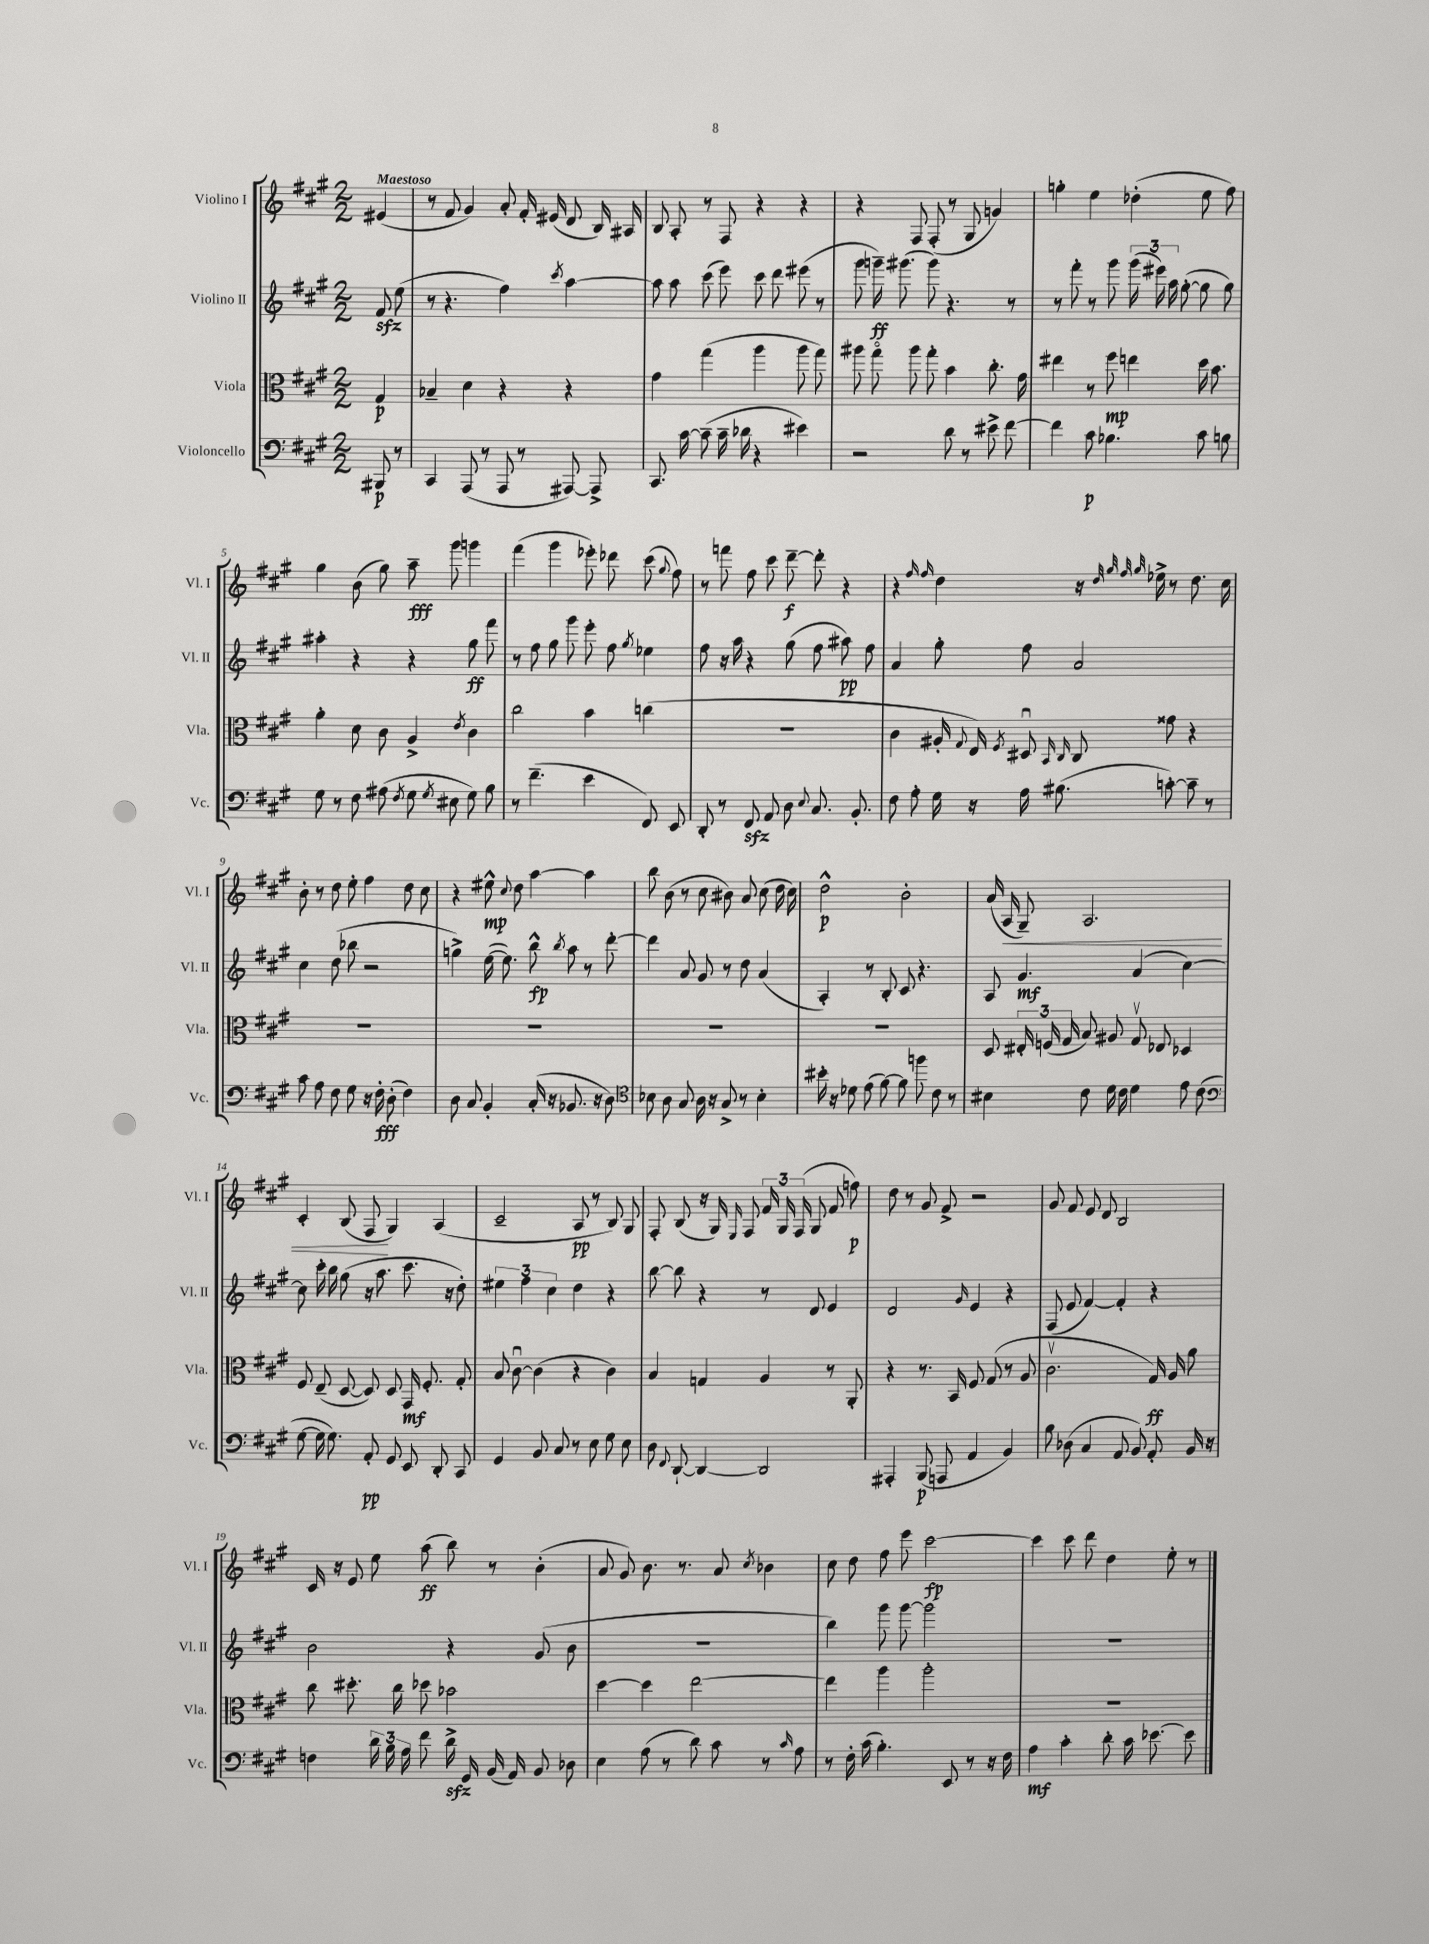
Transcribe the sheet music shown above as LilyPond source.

<<
\new StaffGroup <<
\new Staff = "s0" \with { instrumentName = "Violino I" shortInstrumentName = "Vl. I" } {
    \clef treble \key a \major \numericTimeSignature \time 2/2 \partial 4 \tempo "Maestoso"
    \autoBeamOff eis'4( |
    r8 fis'8 gis'4) a'8-. fis'16-. eis'16( d'8 b16) ais16 |
    b8 a8-. r8 fis8 r4 r4 |
    r4 fis8 fis8-.( r8 gis8 g'4) |
    g''4-. e''4 des''4-.( e''8 fis''8) |
    gis''4 b'8( gis''8) a''8--\fff gis'''8 g'''4 |
    fis'''4( gis'''4 ees'''8-.) des'''8 cis'''8( \appoggiatura { gis''8 } fis''8) |
    r8 f'''8 fis''8 cis'''8 d'''8~--\f d'''8-. r4 |
    r4 \grace { fis''16 fis''16 } d''4 r16 \grace { d''32 gis''32 fis''32 gis''32 } ees''16-> r8 d''8. cis''16 |
    b'8-. r8 d''8 e''8-. fis''4 d''8 cis''8 |
    r4 eis''8-^\mp \appoggiatura { cis''8 } d''8 a''4~ a''4 |
    b''8 b'8( r8 cis''8 bis'8) a'8 cis''8( d''16 cis''16) |
    d''2-^\p b'2-. |
    a'16( a16\< gis8--) a2. |
    cis'4-. b8( fis8\! gis4) a4( |
    cis'2-- a8\pp r8 b8) gis8 |
    fis8-. b8( r16 gis16) \grace { e16 } fis8 \tuplet 3/2 { fis'16 gis16 fis16( } gis8 fis'8 f''8\p) |
    d''8 r8 gis'8 fis'8-> r2 |
    gis'8 fis'8 e'8 d'8 b2 |
    cis'16 r16 e'8 e''8 a''8\ff( b''8) r8 b'4-.( |
    a'8 gis'8) b'8. r8. a'8 \acciaccatura { cis''8 } bes'4 |
    cis''8 d''8 fis''8 e'''8 cis'''2~\fp |
    cis'''4 cis'''8 d'''8 d''4 e''8-. r8 \bar "|." |
}
\new Staff = "s1" \with { instrumentName = "Violino II" shortInstrumentName = "Vl. II" } {
    \clef treble \key a \major \numericTimeSignature \time 2/2 \partial 4
    \autoBeamOff fis'8\sfz e''8( |
    r8 r4. fis''4) \acciaccatura { cis'''8 } a''4~ |
    a''8 a''8 cis'''8( e'''8) cis'''8 d'''8 eis'''8( r8 |
    gis'''8 g'''16--\ff) gis'''8.( gis'''8) r4. r8 |
    r8 fis'''8-. r8 gis'''8 \tuplet 3/2 { gis'''16( eis'''16) a''16 } gis''8~-.( gis''8 gis''8) |
    ais''4-. r4 r4 gis''8\ff fis'''8 |
    r8 fis''8 gis''8 gis'''8 e'''8-. fis''8 \acciaccatura { gis''8 } ees''4 |
    fis''8 r16 a''16 r4 gis''8( fis''8 ais''8\pp) fis''8 |
    a'4 gis''8-. fis''8 a'2 |
    cis''4 d''8( bes''8 r2 |
    g''4->) e''16~( e''8.) b''8-^\fp \acciaccatura { b''8 } a''8 r8 d'''8~-. |
    d'''4 a'8 gis'8 r8 d''8 a'4( |
    a4-.) r8 b8-. cis'8 r4. |
    a8 gis'4.\mf a'4( cis''4~) |
    cis''8 cis'''16-. b''16 gis''8( r16 a''8. cis'''8. r16 d''8-.) |
    \tuplet 3/2 { eis''4 fis''4 cis''4 } d''4 r4 |
    b''8~ b''8 r4 r8 d'8 e'4 |
    d'2 \grace { gis'16 } e'4 r4 |
    fis8( e'8 fis'4~) fis'4-. r4 |
    b'2 r4 gis'8( b'8 |
    R1 |
    b''4) gis'''8 gis'''8~ gis'''2 |
    R1 \bar "|." |
}
\new Staff = "s2" \with { instrumentName = "Viola" shortInstrumentName = "Vla." } {
    \clef alto \key a \major \numericTimeSignature \time 2/2 \partial 4
    \autoBeamOff gis4\p |
    bes4-- d'4 r4 r4 |
    gis'4 gis''4( a''4 a''8 gis''8) |
    ais''8 gis''8\flageolet ais''8 gis''8-. b'4 cis''8.-. gis'16 |
    eis''4 r8 fis''8\mp e''4 d''16 b'8. |
    a'4-. d'8 cis'8 a4-> \acciaccatura { e'8 } cis'4 |
    cis''2 b'4 c''4( |
    R1 |
    cis'4 ais16-. \appoggiatura { gis8 } e16) \acciaccatura { fis8 } dis8\downbow \grace { b,16 cis16 } cis8 gisis'8 r4 |
    R1 |
    R1 |
    R1 |
    R1 |
    d8 \tuplet 3/2 { eis16-. f16( gis16 } b8) ais8 gis8\upbow ees8 des4 |
    fis8 e8--( d8~ d8) d8 gis,16\mf fis8.-. gis8-. |
    b8 cis'8~\downbow cis'4( r4 cis'4) |
    b4 g4 a4 r8 a,8-. |
    r4 r8. b,16 fis8 gis8( r8 a8 |
    cis'2.\upbow gis16\ff) a16 a'8 |
    cis''8 dis''8.-. cis''16 des''8 bes'2 |
    d''4~ d''4 e''2~ |
    e''4 a''4 a''2-. |
    R1 \bar "|." |
}
\new Staff = "s3" \with { instrumentName = "Violoncello" shortInstrumentName = "Vc." } {
    \clef bass \key a \major \numericTimeSignature \time 2/2 \partial 4
    \autoBeamOff bis,,8\p r8 |
    cis,4 a,,8( r8 a,,8 r8 ais,,8~) ais,,8-> |
    cis,8. cis'16~ cis'8--( cis'16-- des'16 r4 eis'4) |
    r2 d'8 r8 eis'8-> fis'8~ |
    fis'4 cis'8\p bes4. cis'8 b8 |
    gis8 r8 fis8 ais8( \acciaccatura { fis8 } gis8 \acciaccatura { gis8 } eis8 gis8) b8 |
    r8 fis'4.--( e'4 fis,8) e,8 |
    d,8-. r8 fis,8\sfz a,8 d8 \appoggiatura { e8 } cis8. b,8.-. |
    fis8 a8-. gis16 r16 a16 bis8.( c'8~-.) c'8-- r8 |
    cis'8 a8 fis8 gis8 r16 fis16-.\fff d8-.( fis4) |
    d8 cis8 b,4-. cis16-.( r16 bes,8. r16 d8) |
    \clef tenor bes8 a8 gis8 a16 r16 gis8-> r8 bes4-. |
    bis'16-. r16 des'8 e'8( fis'8~) fis'8 f''8 cis'8 r8 |
    bis4 cis'8 d'16 cis'16 d'4 e'8 cis'8( |
    \clef bass gis8~ gis16 gis8.) a,8-.\pp gis,8 e,8 d,8-. cis,8 |
    gis,4 b,8 cis8 r8 e8 gis8 e8 |
    d8 \appoggiatura { fis,8 } d,8~-! d,4~ d,2 |
    ais,,4-. b,,8\p( a,,8 a,4 b,4) |
    b8 des8( cis4 a,8 b,8) a,8-. b,16 r16 |
    f4 \tuplet 3/2 { d'16 b16 a16 } fis'8 d'16->\sfz gis,16 b,16( a,16) b,8 des8 |
    e4 a8( r8 d'8) cis'8 r8 \grace { cis'16 } a8 |
    r8 fis16-. cis'16( b4.-.) e,8 r8 r16 fis16 |
    a4\mf cis'4-. d'8-. cis'16 ees'8.~ ees'8 \bar "|." |
}
>>
>>
